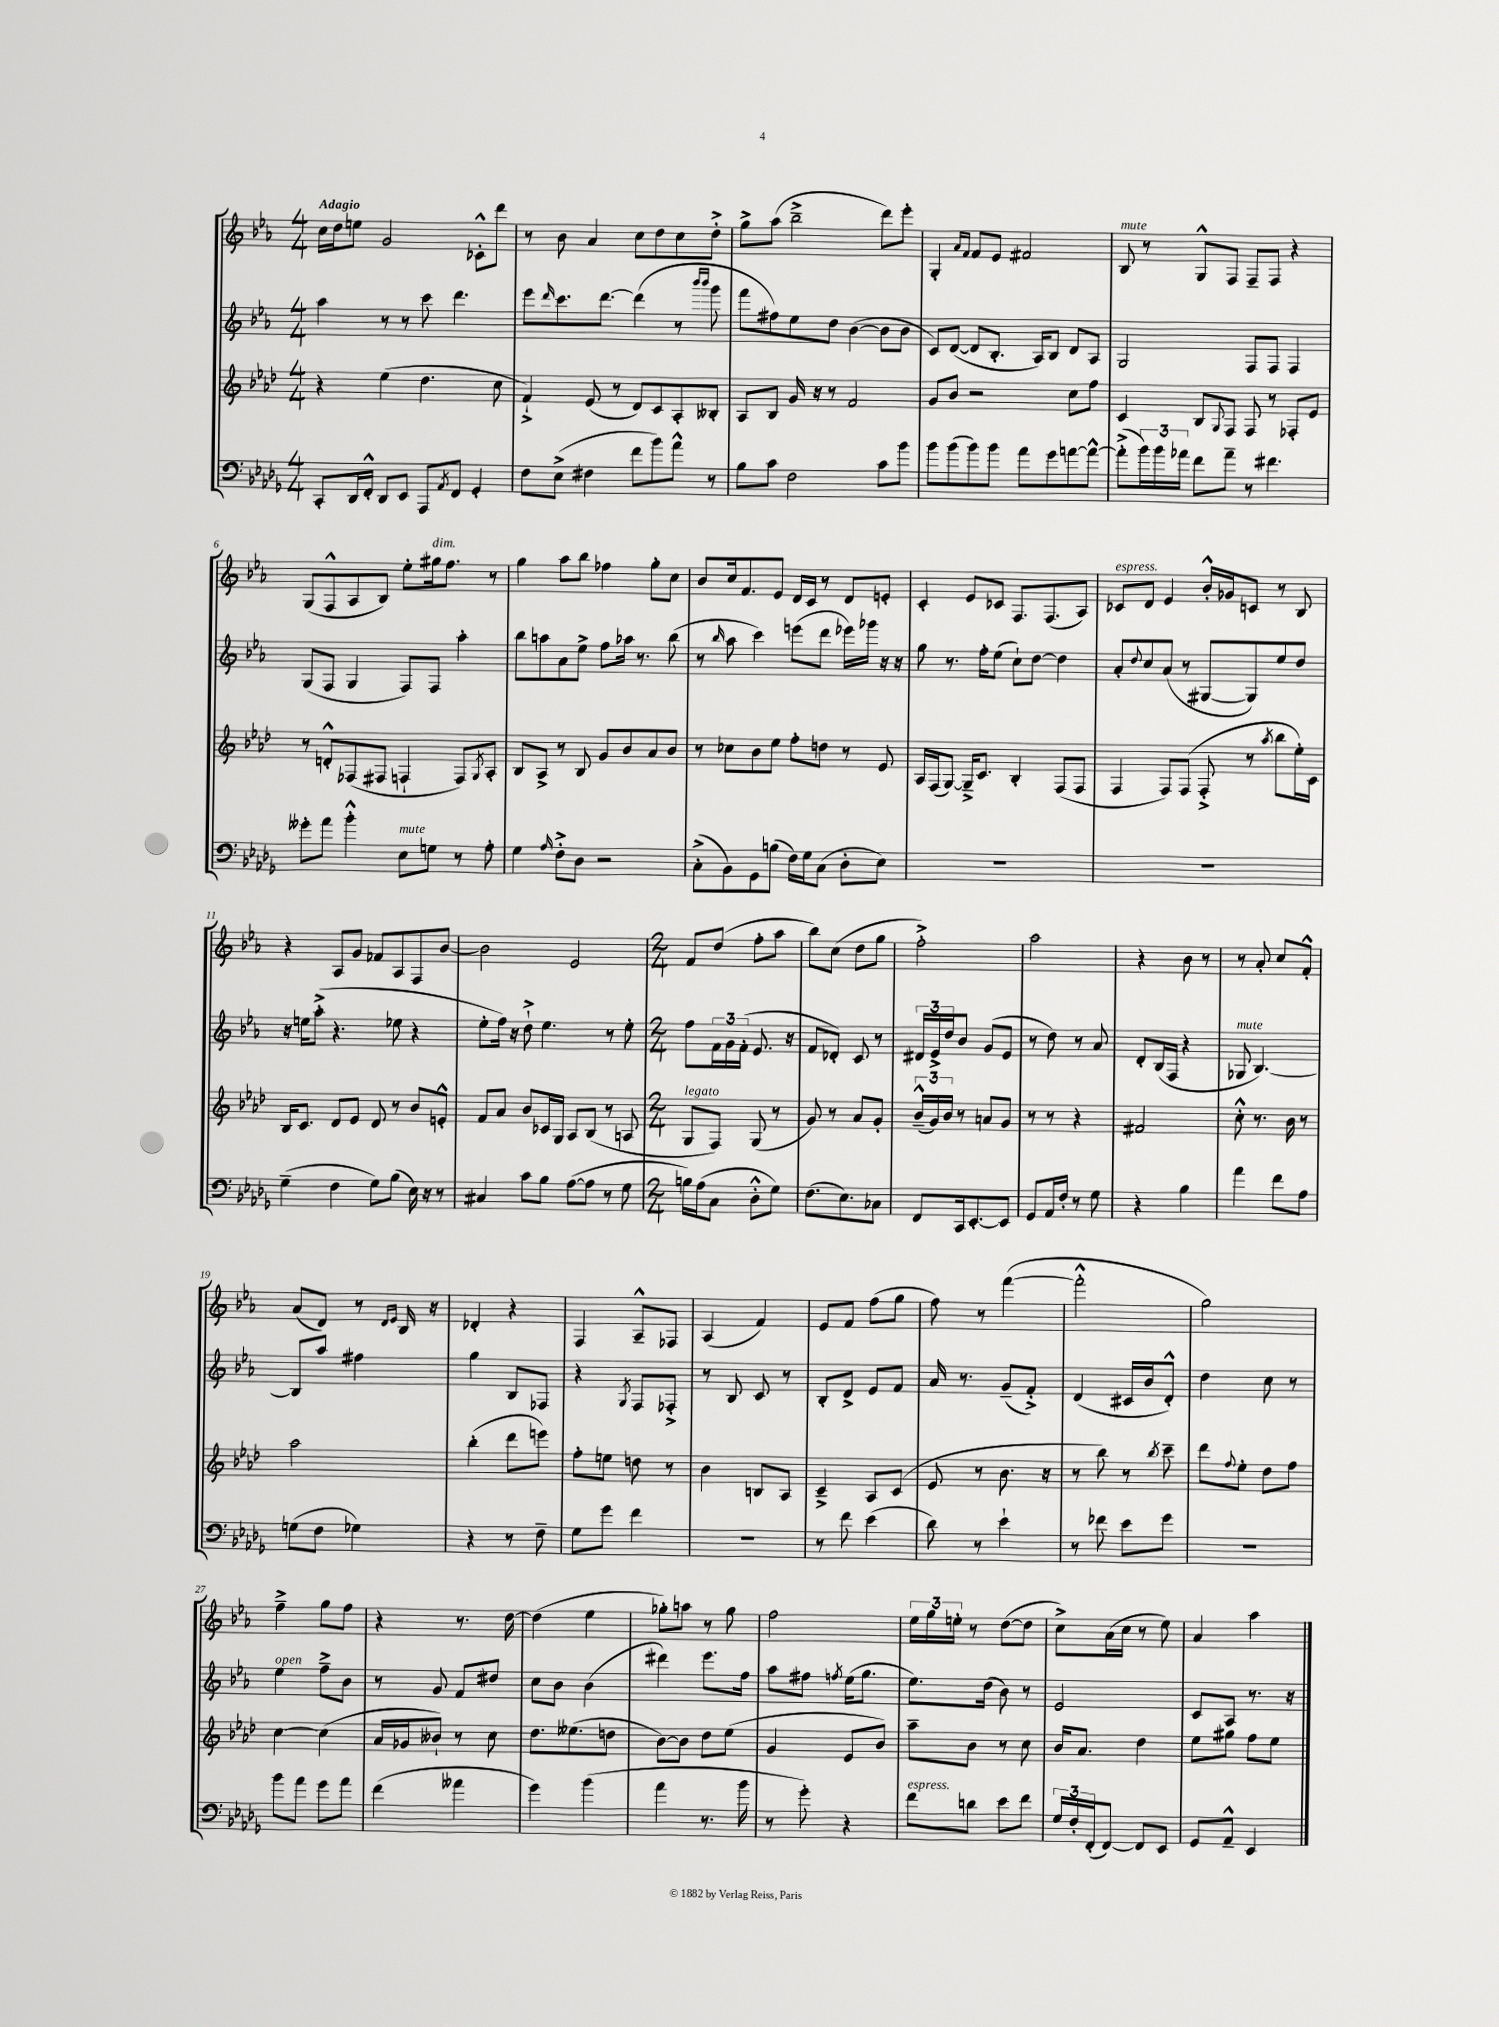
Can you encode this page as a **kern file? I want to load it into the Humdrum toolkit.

**kern	**kern	**kern	**kern
*staff4	*staff3	*staff2	*staff1
*clefF4	*clefG2	*clefG2	*clefG2
*k[b-e-a-d-g-]	*k[b-e-a-d-]	*k[b-e-a-]	*k[b-e-a-]
*M4/4	*M4/4	*M4/4	*M4/4
8CC'/L	4r	4aa-\	16cc\LL
.	.	.	16dd\J
16DD-/L	.	.	8ee\J
16FF'^^/JJ	.	.	.
8DD-/L	(4ee-\	8r	2g/
8EE-/J	.	8r	.
8AAA-/L	4.dd-\	8ccc\	.
8qAA-/	.	.	.
8FF/J	.	4.ddd\	.
4GG-'/	.	.	8c-'^^\L
.	8cc\	.	8ddd\J
=	=	=	=
8F\L	4f`^/)	8eee-\L	8r
.	.	16qqddd/	.
(8E-^\J	.	8.ccc\	8b-\
4F#\	(8e-/	.	4a-/
.	.	[8.ddd\J	.
.	8r	.	.
8f\L	8d-/L)	(4ddd\]	8cc\L
8b-\)	8c/	.	8dd\
8a-^^\J	8A-'/	8r	8cc\
.	.	16qqbbb-/LL	.
.	.	16qqbbb-/JJ	.
8r	8B--'/J	8ggg\	8dd'^\J
=	=	=	=
8B-\L	8A-/L	8fff\L	8gg^\L
8c\J	8B-/J	8ff#\)	(8aa-\J
2F\	16g/	8ee-\	2bb-~^\
.	16r	.	.
.	8r	8dd\J	.
.	2f/	([4b-\	.
8c\L	.	8b-\]L	8ddd\L)
8b-\J	.	8b-\J	8eee-'\J
=	=	=	=
8b-\L	8g/L	8c/L)	4G'/
(8b-\	8b-/J	([8d/J	.
.	.	.	16qqa-/LL
.	.	.	16qqf/JJ
8b-\)	2r	8d/]L	8f/L
8b-\J	.	8.B-'/J	8e-/J
8a-\L	.	.	2f#/
.	.	16A-/LK)	.
8g-\	.	8B-/J	.
[8a\	8cc\L	8d/L	.
8a^^\_J	8ff\J	8A-/J	.
=	=	=	=
(8a'^\]L	4c/	2G/	8B-/
24b-\L)	.	.	8r
24b-\	.	.	.
24a-\JJ	.	.	.
8f\L	8B-/L	.	8G^^/L
.	8qqG/	.	.
8a-~\J	8F/J	.	8F/J
8r	8F/	8F/L	8F~/L
4.f#\	8r	8F/J	8F/J
.	8F-'/L	4F/	4r
.	8e-/J	.	.
=	=	=	=
8g--'\L	8r	(8G/L	(8G/L
8a-\J	8d'^^/L	8F/J	8F^^/
4b-'^^\	(8F-/	4G/	8A-/
.	8F#/J	.	8B-/J)
8E-\L	4F`/	8F/L)	8ee-'\L
8G\J	.	8F/J	16gg#\k
.	.	.	8.ff\J
8r	8F/L)	4aa-'\	.
.	8qG/	.	.
8A-'\	8A-'/J	.	8r
=	=	=	=
4G-\	8B-/L	8bb-\L	4gg\
.	8A-^/J	8aa\	.
16qqA-/	.	.	.
8F'^\L	8r	8a-\	8aa-\L
8D-\J	8B-/	8ee-^\J	8bb-\J
2r	8g/L	8ff\L	4ff-\
.	8b-/	16aa-\Jk	.
.	.	8.r	.
.	8a-/	.	8gg'\L
.	8b-/J	(8bb-\	8cc\J
=	=	=	=
(8C'^\L	8r	8r	8b-/L
.	.	16qqbb-/	.
8BB-\)	8cc-\L	8aa-\	16cc/k
.	.	.	8.f/
8GG-\	8b-\	4ccc\)	.
(8B\J	8ee-\J	.	8e-/J
16F\LL)	8ff'\L	(8eee\L	16d/LL
16G-\J	.	.	16c/JJ
(8C\J	8dd\J	8ddd\J	8r
8D-'\L	8r	16eee-\LL)	8d/L
.	.	16ggg-\JJ	.
8E-\J)	8e-/	16r	8e'/J
.	.	16r	.
=	=	=	=
1r	16A-/LL	8gg\	4c'/
.	(16F/J	.	.
.	[8G/J)	8.r	.
.	16G~^/]LK	.	8e-/L
.	8.c/J	16ff'\LK	.
.	.	(8ee-\J	8c-/J
.	4B-'/	8cc`\L)	8.F/L
.	.	[8dd\J	.
.	.	.	(8.F/
.	(8F/L	4dd\]	.
.	8F/J	.	8A-/J)
=	=	=	=
1r	4F/	8a-'/L	8c-/L
.	.	8qqdd/	.
.	.	8cc/	8d/J
.	8F/L)	(8a-/J	4e-/
.	(8F/J	8r	.
.	8F'^/	[8G#/L	16b-'^^/LL
.	.	.	16g-/J
.	8r	8G#/])	8c/J
.	8qaa-/	.	.
.	8bb-\L	8ee-/	8r
.	16ee-'\L)	8dd/J	8B-/
.	16c\JJ	.	.
=	=	=	=
(4G-~\	16B-/LK	16r	4r
.	8.c/J	16ee\LK	.
.	.	(8aa-'^\J	.
4F\	8d-/L	4.r	8A-/L
.	8e-/J	.	8g/J
8G-\L)	8d-/	.	8f-/L
(8B-\J	8r	8ee-\	8A-/
16E-\)	8b-/L	4r	8F/
16r	.	.	.
8r	8e'^^/J	.	[8b-/J
=	=	=	=
4C#/	8f/L	8ee-'\L	2b-\]
.	8a-/J	16ff\Jk)	.
.	.	16r	.
8c\L	8b-/L	8dd`^\	.
8B-\J	16c-/L	4.ee-\	.
.	16G/JJ	.	.
([8A-\L	8A-/L	.	2e-/
8A-\]J	(8B-/J	.	.
8r	8r	8r	.
8G-\	8A/	8ee-'\	.
=	=	=	=
*M2/4	*M2/4	*M2/4	*M2/4
16B\LL)	8G/L	8ff\L	8f/L
(16A-\J	.	.	.
8C\J	8F/J)	24f\L	(8dd/J
.	.	24g\	.
.	.	(24f'\JJ	.
8D-'^^\L	(8G/	8.e-/	8ff'\L
8G-\J)	8r	.	8aa-\J
.	.	16r	.
=	=	=	=
(8.F\L	8g/)	8f/L	8bb-\L)
.	8r	8d-'/J)	(8cc\J
8.E-\)	.	.	.
.	8a-/L	8c/	8dd\L
8C-\J	8g'/J	8r	8gg\J
=	=	=	=
8FF/L	(24b-~^^/LL	24d#/LL	2ff'^\)
.	24g/)	24e-^/	.
.	24b-/JJ	24dd/J	.
16CC/k	8r	8b-/J	.
[8.EE-'/	.	.	.
.	8a/L	(8g/L	.
8EE-/]J	8g/J	8e-/J	.
=	=	=	=
8GG-/L	8r	8r	2aa-\
16AA-/L	8r	8dd\)	.
16F'/JJ	.	.	.
8r	4r	8r	.
8G-\	.	8a-/	.
=	=	=	=
4r	2f#/	8d'/L	4r
.	.	(16B-/L	.
.	.	16F/JJ	.
4B-\	.	4r	8b-\
.	.	.	8r
=	=	=	=
4a-\	8cc'^^\	8G-/	8r
.	8.r	[4.B-/)	8a-'/
8f\L	.	.	8cc/L
.	16b-\	.	.
8A-\J	8r	.	8f'^^/J
=	=	=	=
(8G\L	2aa-\	8B-/]L	(8a-/L
8F\J	.	8aa-/J	8d/J)
4G-\)	.	4ff#\	8r
.	.	.	16qqd/LL
.	.	.	16qqe-/JJ
.	.	.	16B-/
.	.	.	16r
=	=	=	=
4r	(4bb-'\	4gg\	4d-'/
8r	8ddd-\L	8B-/L	4r
8F~\	8eee\J)	8F-/J	.
=	=	=	=
8G-\L	8ff'\L	4r	4F/
8g-\J	8ee\J	.	.
.	.	8qG/	.
4f\	8dd\	8F/L	8A-~^^/L
.	8r	8F-'^/J	8F-/J
=	=	=	=
2r	4b-\	8r	(4A-/
.	.	8B-/	.
.	8B/L	8c/	4f/)
.	8A-/J	8r	.
=	=	=	=
8r	4c~^/	8B-'/L	8e-/L
8f\	.	8d^/J	8f/J
(4e-\	8A-/L	8e-/L	(8ff\L
.	(8c/J	8f/J	8gg\J
=	=	=	=
8d-\)	8e-/	16a-/	8ff\)
.	.	8.r	.
8r	8r	.	8r
4e-`\	8.b-\	(8g~/L	([4fff\
.	.	8f'^/J)	.
.	16r	.	.
=	=	=	=
8r	8r	(4d/	2fff'^^\]
8f-\	8bb-\)	.	.
8e-\L	8r	16c#/LL	.
.	.	16b-/J	.
.	8qbb-/	.	.
8g-\J	8ccc~\	8d'^^/J)	.
=	=	=	=
2r	8ddd-\L	4dd\	2gg\)
.	8qqff/	.	.
.	8ee-'\J	.	.
.	8dd-\L	8cc\	.
.	8ff\J	8r	.
=	=	=	=
8b-\L	[4cc\	4ee-\	4ff~^\
8a-\J	.	.	.
8g-\L	(4cc\]	8ff~^\L	8gg\L
8a-\J	.	8b-\J	8ff\J
=	=	=	=
(4f\	16a-/LL	8r	4r
.	16g-/J	.	.
.	8b--`/J)	8g/	.
4a--\	8r	8f/L	8.r
.	8cc\	8dd#/J	.
.	.	.	[16dd\
=	=	=	=
4g-\)	8.dd-\L	8cc\L	(4dd\]
.	.	8b-\J	.
.	(8.ee--\	.	.
(4b-\	.	(4b-\	4ee-\
.	8dd\J	.	.
=	=	=	=
4a-\	[8b-\L)	4ddd#\)	8gg-'\L)
.	8b-\]J	.	8aa\J
8.r	8dd-\L	8.eee-\L	8r
.	(8ee-\J	.	8gg-\
16b-\	.	16ff\Jk	.
=	=	=	=
8r	4g/	8aa-\L	2ff\
8g-'\)	.	8ff#\J	.
.	.	8qff/	.
4r	8e-/L	(16ee-\LK	.
.	.	8.gg\J	.
.	8b-/J)	.	.
=	=	=	=
8f\L	8aa-~\L	8.ee-\L)	24ee-\LL
.	.	.	24gg\
.	.	.	24ee'\JJ
8d\J	8b-\J	.	8r
.	.	(16dd\Jk	.
8e-\L	8r	8b-\)	([8dd\L
8f\J	8cc\	8r	8dd\]J
=	=	=	=
24G-/LL	16b-/LK	2e-/	8cc^\L)
24F'/	.	.	.
.	8.a-/J	.	.
(24FF'/J	.	.	.
[8FF/J)	.	.	(16a-\L
.	.	.	16cc\JJ
8FF/]L	4dd-\	.	8r
8EE-/J	.	.	8ee-\)
=	=	=	=
8GG-/L	8ee-\L	8c/L	4a-/
8AA-~^^/J	8gg#\J	8A-/J	.
4EE-/	8ff\L	8.r	4aa-\
.	8ee-\J	.	.
.	.	16r	.
==	==	==	==
*-	*-	*-	*-
